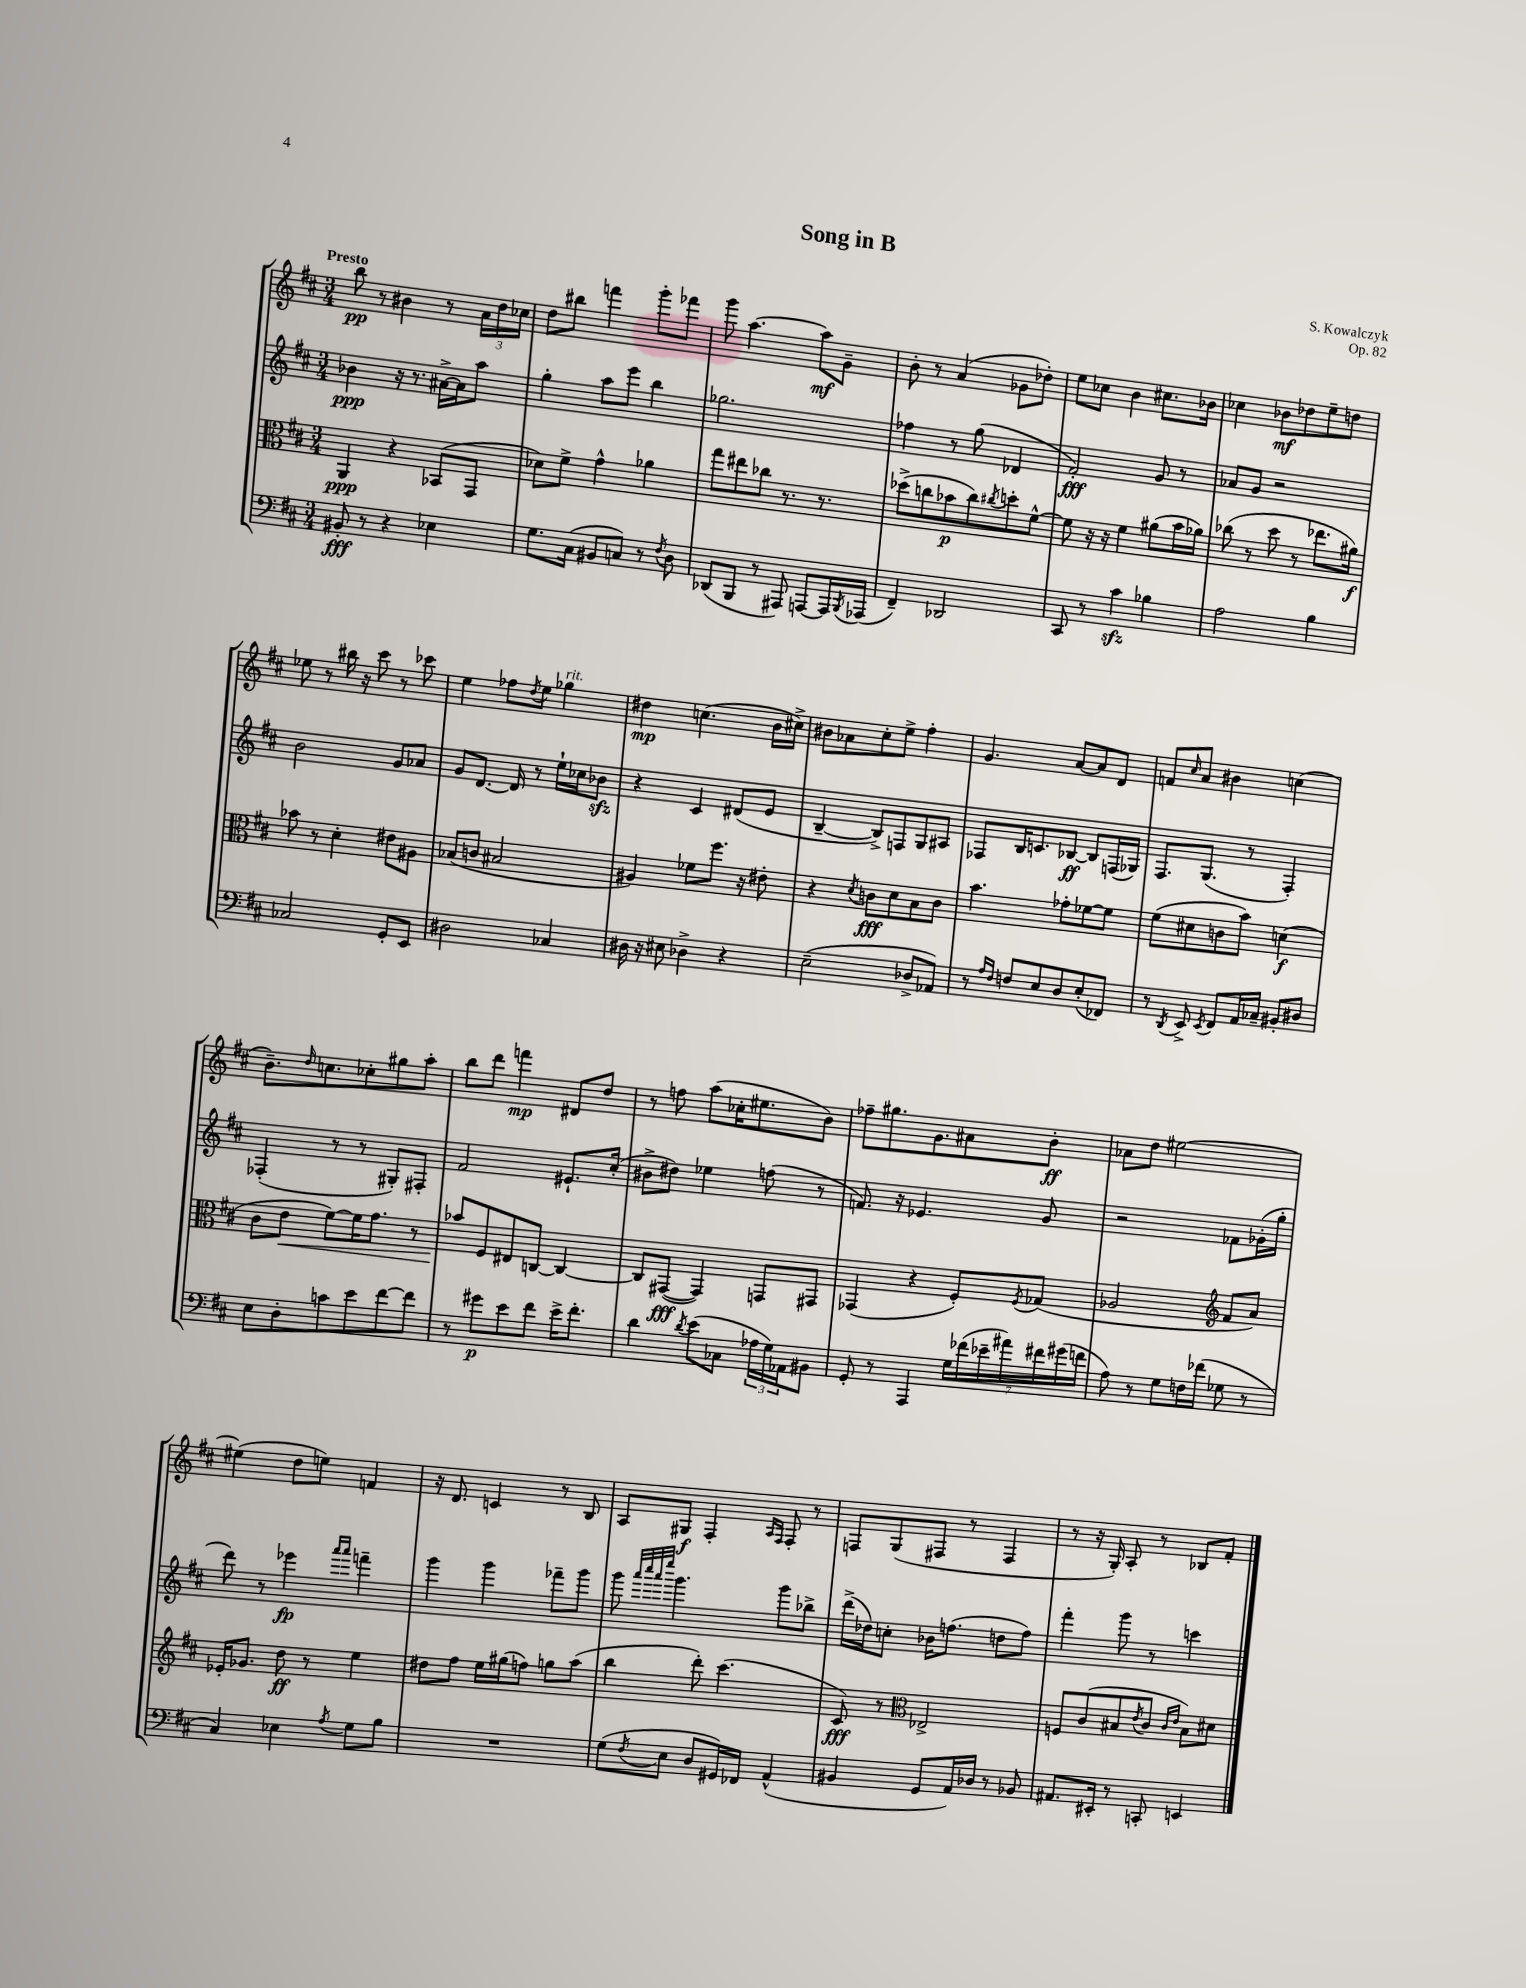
\header { title = "Song in B" composer = "S. Kowalczyk" opus = "Op. 82" }
<<
\new StaffGroup <<
\new Staff = "s0" {
    \clef treble \key d \major \numericTimeSignature \time 3/4 \tempo "Presto"
    b''8\pp r8 bis'4 r8 \tuplet 3/2 { a'16 d''16 ces''16 } |
    d''8 bis''8 f'''4 g'''8-. fes'''8 |
    g'''8 a''4.~ a''8\mf g'8-- |
    b'8-. r8 a'4( ges'8 des''8-.) |
    e''8 ces''8 b'4 cis''8. bes'16 |
    ces''4 bes'8\mf des''8 e''8-- d''8 |
    ees''8 r8 bis''16 r16 cis'''8 r8 ces'''8 |
    e''4 fes''8 \acciaccatura { d''8 } e''8 ges''4^\markup { \italic "rit." } |
    dis''4\mp c''4.( b'16 cis''16->) |
    bis'8 aes'8 cis''8-. e''8-> fis''4-. |
    g'4. a'8~ a'8 d'8 |
    f'8 \grace { cis''16 } a'8 bis'4 c''4( |
    b'8.--) \grace { d''16 } c''8. ces''8-. gis''8 a''8-. |
    b''8 d'''8 f'''4\mp dis'8 d''8 |
    r8 f''8 a''8( ces''16-. eis''8. b'8) |
    fes''8-- gis''8. g'8. ais'8 b'8-.\ff |
    aes'8 d''8 eis''2~ |
    eis''4( d''8 e''8) f'4 |
    r16 d'8. c'4 r8 b8 |
    a8 gis8\f fis4-. \grace { a16 fis16 } fis8-. r8 |
    f8 g8( fis8 r8 fis4 |
    r8 r16 g16-.) a8-. r8 bes8 fis'8-. \bar "|." |
}
\new Staff = "s1" {
    \clef treble \key d \major \numericTimeSignature \time 3/4
    bes'4\ppp r16 r8. ais'16~-> ais'16 a''8 |
    g''4-. a''8 e'''8 b''4 |
    ges''2. |
    fes''4 r8 g''8( des'4 |
    fis'2-.\fff) g'8 r8 |
    aes'8 g'8 r2 |
    b'2 g'8 aes'8 |
    g'8 d'8.~ d'16 r8 e''16-! ces''16 bes'8\sfz |
    r4 cis'4 dis'8( e'8 |
    b4~-- b8->) f8 g8 ais8 |
    fes8 b16 c'8. bes8~\ff bes8 f16( ges16) |
    fis8. g8.( r8 fis4-.) |
    fes4-.( r8 r8 gis8-.) fis8-. |
    fis'2 eis'8.-! cis''16-.( |
    bis'8-> dis''8) ees''4 f''8( r8 |
    f'8.) r16 ees'4. g'8 |
    r2 fes'8 ges'16-.( g''16-. |
    d'''8) r8 ees'''4\fp \grace { a'''16 a'''16 } f'''4-- |
    g'''4 g'''4 fes'''8-- g'''8 |
    g'''8 \grace { a'''32 cis''''32 a'''32 e''''32 } g'''4. g'''8 bes''8-> |
    d'''16->( des''16) c''8-. bes'16 f''8.( d''8 f''8) |
    fis'''4-. g'''8 r8 c'''4 \bar "|." |
}
\new Staff = "s2" {
    \clef alto \key d \major \numericTimeSignature \time 3/4
    a,4\ppp r4 bes,8( g,8 |
    des'8) fis'8-> g'4-^ aes'4 |
    g''8 eis''8 ces''8 r8. r8. |
    des''8->( c''8 bes'8\p c''8) \acciaccatura { cis''8 } d''8-. fis'8~-^ |
    fis'8 r16 r16 fis'4 ais'8( b'16 aes'16) |
    ces''8( r8 d''8 r8 ees''8. ais'16\f) |
    bes'8 r8 d'4-. eis'8 ais8 |
    bes8( c'8 bis2 |
    ais4) fes'8 fis''8. r16 eis'8-. |
    r4 \acciaccatura { d'8 } c'8\fff d'8 b8 c'8 |
    b'4. ges'8-. fes'8~ fes'8 |
    fis'8( dis'8 c'8 b'8) d'4\f( |
    cis'8 e'8\< fis'8~) fis'16 g'8. r8 |
    bes'8\! fis8 eis8 c8~ c4~ |
    c8 gis,8~\fff( gis,4) g,8 gis,8 |
    ges,4( r4 fis8-.) \acciaccatura { fis8 } ges8( |
    aes2 \clef treble fis'8 a'8) |
    ees'16-. ges'8. d''8\ff r8 e''4 |
    dis''8 fis''8 e''16 gis''16( f''8) g''8 a''8( |
    b''4 d'''8-.) cis'''4.( |
    cis'8\fff) r8 \clef alto ees2-> |
    f8 cis'8( bis8 \acciaccatura { e'8 } cis'8 \grace { cis'16 e'16 } bis8) dis'8 \bar "|." |
}
\new Staff = "s3" {
    \clef bass \key d \major \numericTimeSignature \time 3/4
    bis,8-.\fff r8 r4 ees4 |
    g8. cis16( bis,8 c8) r8 \acciaccatura { fis8 } d8 |
    des,8( b,,8 r8 ais,,8) a,,8~ a,,16 \acciaccatura { b,,8 } aes,,16( |
    fis,4--) des,2 |
    cis,8 r8 cis'4\sfz bes4 |
    a2 b4 |
    ces2 g,8-. e,8 |
    dis2 ces4 |
    dis16 r16 eis8 des4-> r4 |
    e2--( des8-> aes,8) |
    r8 \grace { a16 fis16 } f8 e8 d8 e8-.( fes,8) |
    r8 \acciaccatura { d,8 } e,8-> \acciaccatura { e,8 } fis,8 a,16 ces16-- bis,8-. dis8 |
    e8 d8-. c'8 e'8 fis'8~ fis'8 |
    r8 gis'8\p e'8 fis'8 e'16-> fis'8.-. |
    d'4 \acciaccatura { d'8 } e'8( ces8 \tuplet 3/2 { aes16 g16) aes,16 } bis,8 |
    g,8-. r8 a,,4 \tuplet 7/4 { g16 fes'16( ees'16-- ais'16) fis'16 gis'16( f'16 } |
    a8) r8 g8 f16 fes'16( ges8 r8 |
    cis4) ees4 \acciaccatura { a8 } g8 b8 |
    R2. |
    g8( \acciaccatura { fis8 } e8 d8 gis,16) fes,16 a,4-^( |
    bis,4 g,8 a,16) des16 r8 bes,8 |
    ais,8. eis,16-. r8 c,8-. e,4 \bar "|." |
}
>>
>>
\layout { \context { \Score \remove "Bar_number_engraver" } }
